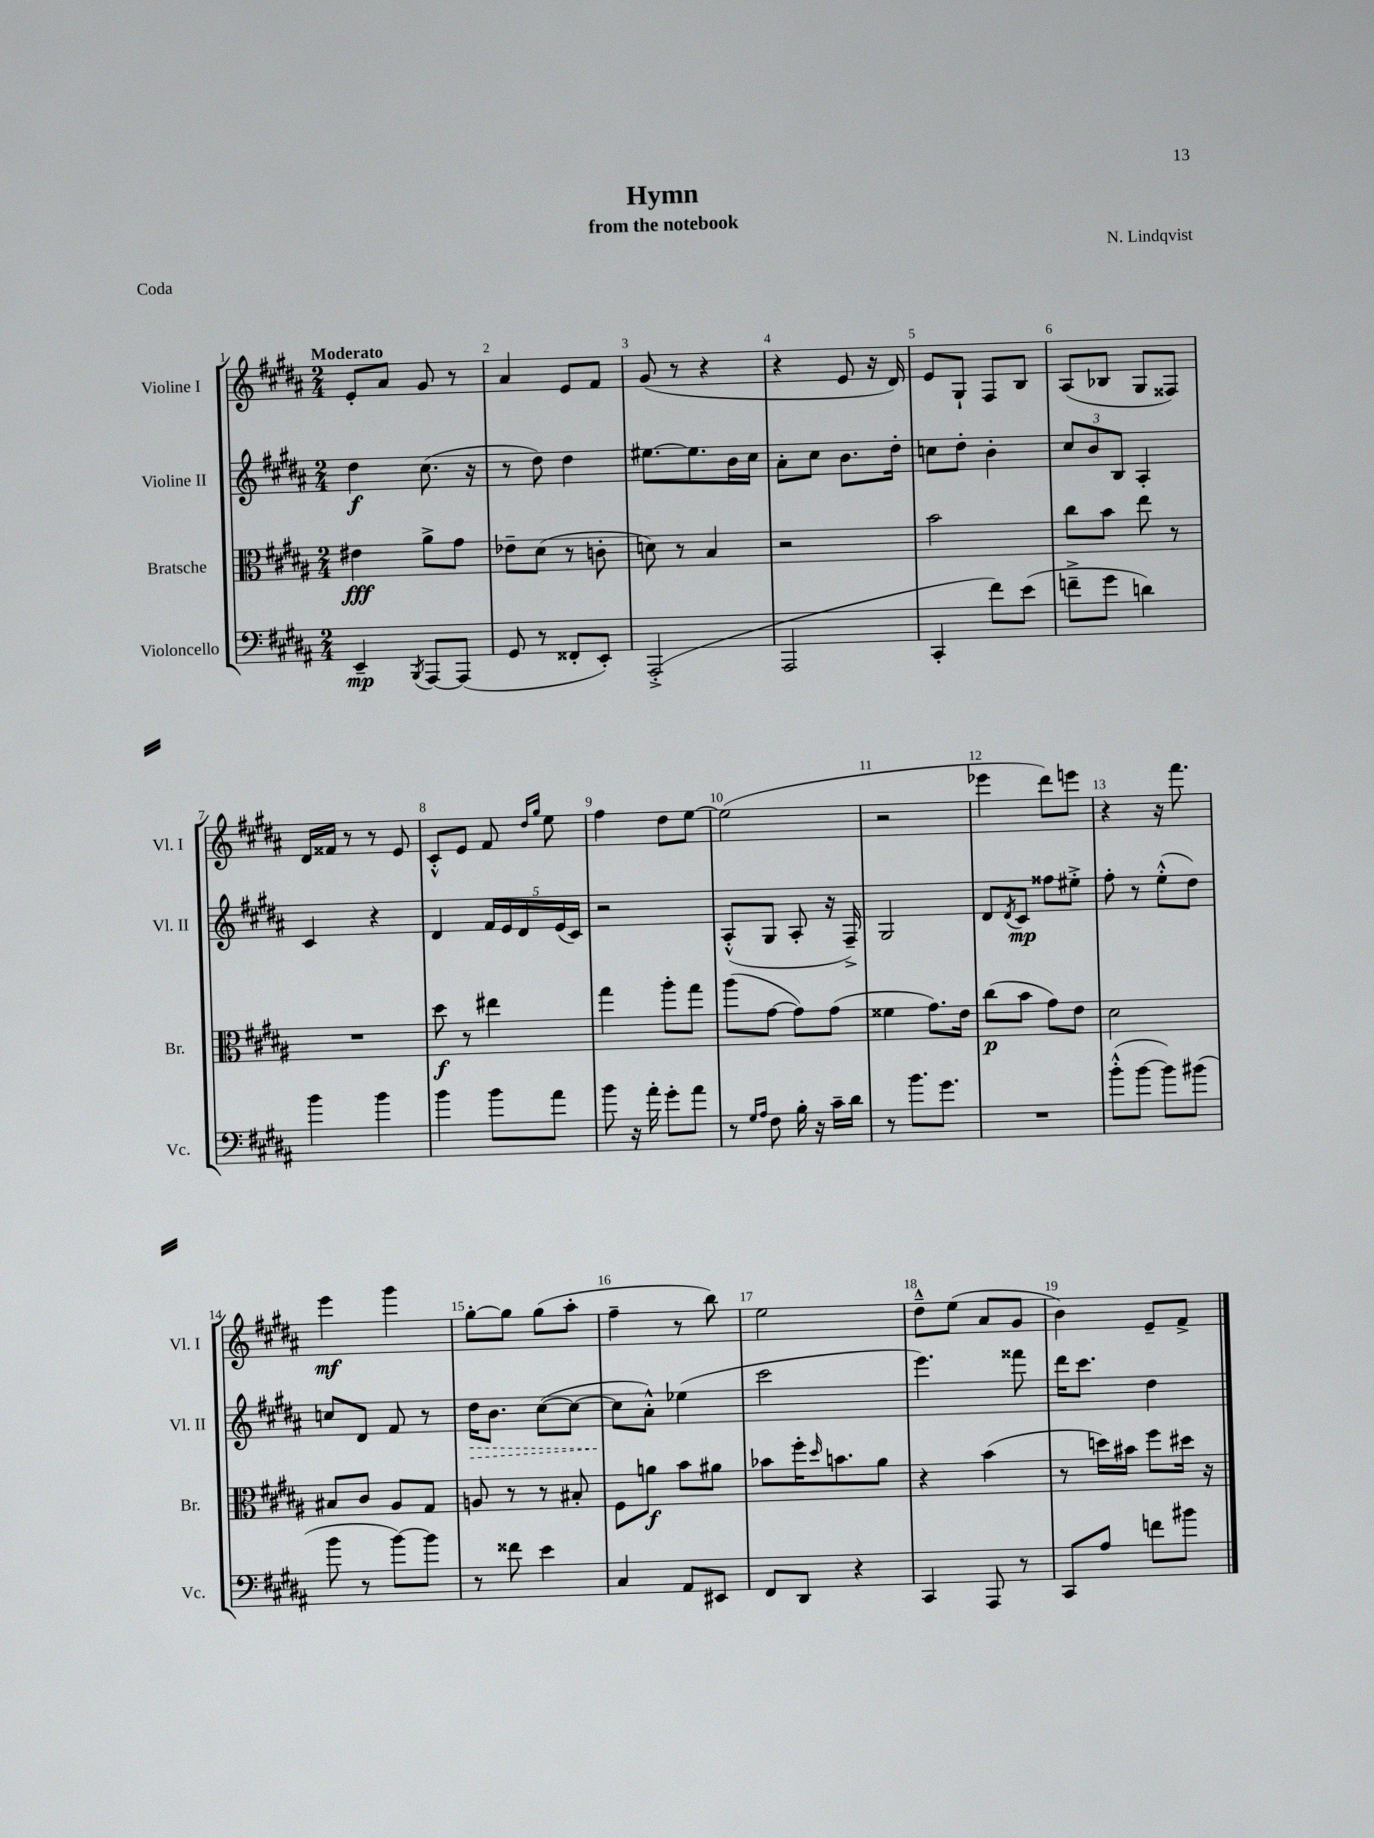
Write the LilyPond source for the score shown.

\header { title = "Hymn" composer = "N. Lindqvist" subtitle = "from the notebook" piece = "Coda" }
<<
\new StaffGroup <<
\new Staff = "s0" \with { instrumentName = "Violine I" shortInstrumentName = "Vl. I" } {
    \clef treble \key b \major \numericTimeSignature \time 2/4 \tempo "Moderato"
    e'8-. ais'8 gis'8 r8 |
    ais'4 e'8 fis'8 |
    gis'8( r8 r4 |
    r4 e'8 r16 dis'16) |
    e'8 gis8-! fis8 b8 |
    ais8( bes8 gis8 fisis8) |
    dis'16 fisis'16 r8 r8 e'8 |
    cis'8-.-^ e'8 fis'8 \grace { dis''16 gis''16 } e''8 |
    fis''4 dis''8 e''8~ |
    e''2( |
    r2 |
    ees'''4 dis'''8) e'''8 |
    r4 r16 fis'''8. |
    e'''4\mf gis'''4 |
    gis''8~-. gis''8 gis''8( ais''8-. |
    fis''4-- r8 b''8) |
    e''2 |
    dis''8---^ e''8( ais'8 gis'8 |
    b'4) e'8-- fis'8-> \bar "|." |
}
\new Staff = "s1" \with { instrumentName = "Violine II" shortInstrumentName = "Vl. II" } {
    \clef treble \key b \major \numericTimeSignature \time 2/4
    dis''4\f cis''8.( r16 |
    r8 dis''8) dis''4 |
    eis''8.~ eis''8. b'16 cis''16 |
    ais'8-. cis''8 b'8. dis''16-. |
    c''8 dis''8-. b'4-. |
    \tuplet 3/2 { cis''8 b'8 b8 } ais4-. |
    cis'4 r4 |
    dis'4 \tuplet 5/4 { fis'16 e'16 dis'16 e'16( cis'16) } |
    r2 |
    ais8-.-^( gis8 ais8-. r16 fis16--->) |
    gis2 |
    dis'8 \acciaccatura { dis'8 } cis'8\mp fisis''8 eis''8-.-> |
    fis''8-. r8 e''8-.-^( dis''8) |
    c''8 dis'8 fis'8 r8 |
    \once \override Hairpin.style = #'dashed-line dis''16\> b'8. cis''8~( cis''8~ |
    cis''8\! ais'8-.-^) ees''4( |
    cis'''2 |
    e'''4.) fisis'''8 |
    dis'''16 cis'''8. dis''4 \bar "|." |
}
\new Staff = "s2" \with { instrumentName = "Bratsche" shortInstrumentName = "Br." } {
    \clef alto \key b \major \numericTimeSignature \time 2/4
    eis'4\fff ais'8-> gis'8 |
    ees'8-- dis'8( r8 c'8-. |
    d'8) r8 b4 |
    r2 |
    b'2 |
    cis''8 b'8 e''8 r8 |
    R2 |
    dis''8\f r8 eis''4 |
    gis''4 ais''8-. gis''8 |
    ais''8( gis'8~ gis'8) gis'8( |
    fisis'4 gis'8.) e'16 |
    cis''8\p( b'8 gis'8) e'8 |
    dis'2 |
    bis8 cis'8 ais8 gis8 |
    a8 r8 r8 bis8-. |
    fis8 a'8\f b'8 ais'8 |
    bes'8 fis''16-. \grace { dis''16 } b'8. ais'8 |
    r4 b'4( |
    r8 d''16) bis'16 fis''8 dis''16 r16 \bar "|." |
}
\new Staff = "s3" \with { instrumentName = "Violoncello" shortInstrumentName = "Vc." } {
    \clef bass \key b \major \numericTimeSignature \time 2/4
    e,4--\mp \acciaccatura { b,,8 } ais,,8~ ais,,8( |
    gis,8 r8 fisis,8-. e,8-.) |
    ais,,2-.->( |
    ais,,2 |
    cis,4-. fis'8) e'8( |
    f'8---> gis'8 d'4) |
    b'4 b'4 |
    b'4 b'8 ais'8 |
    b'8 r16 ais'16-. gis'8-. ais'8 |
    r8 \grace { gis16 ais16 } fis8 b16-. r16 cis'16-- dis'16 |
    r8 b'8. gis'8. |
    R2 |
    b'8-.-^( b'8~ b'8) bis'8( |
    b'8 r8 b'8~) b'8 |
    r8 fisis'8 e'4 |
    cis4 ais,8 eis,8 |
    fis,8 dis,8 r4 |
    cis,4 ais,,8 r8 |
    cis,8 ais8 f'8 bis'8 \bar "|." |
}
>>
>>
\layout { \context { \Score \override BarNumber.break-visibility = ##(#f #t #t) barNumberVisibility = #all-bar-numbers-visible } }
